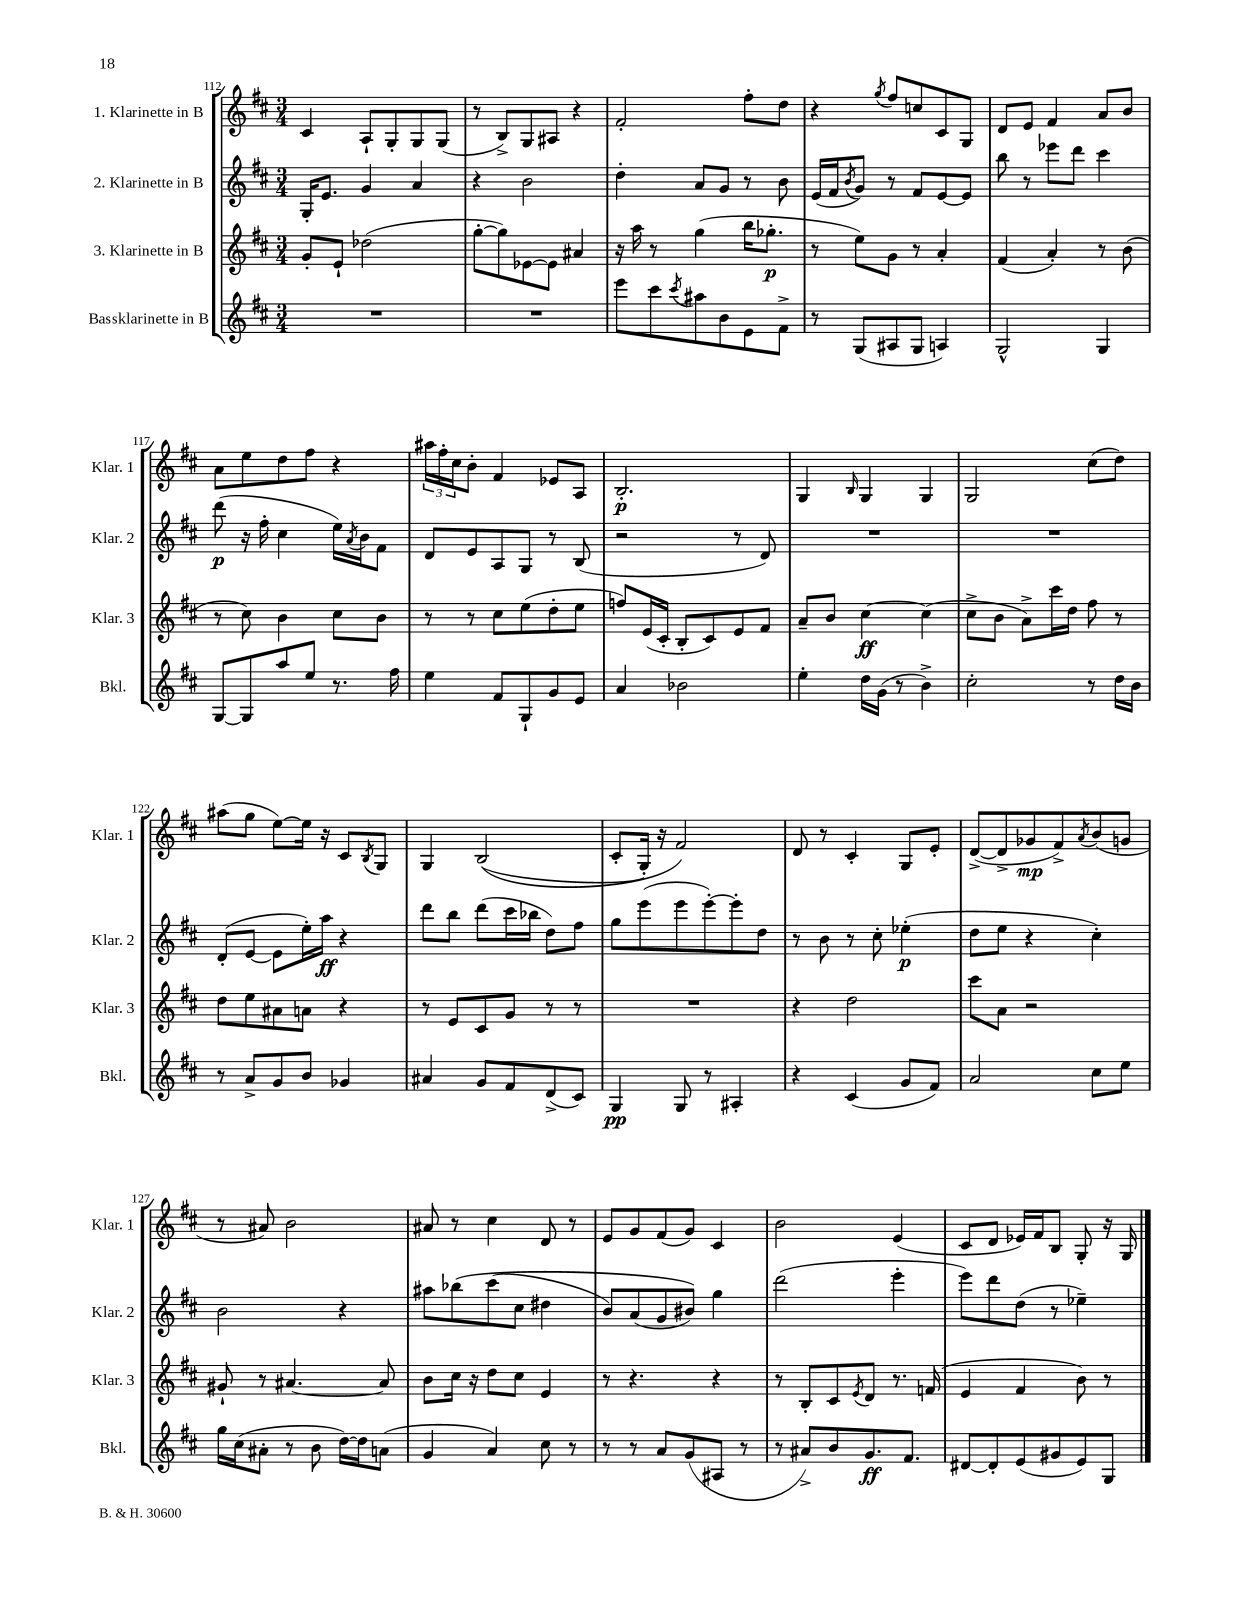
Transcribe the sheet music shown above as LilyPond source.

<<
\new StaffGroup <<
\new Staff = "s0" \with { instrumentName = "1. Klarinette in B" shortInstrumentName = "Klar. 1" } {
    \clef treble \key d \major \numericTimeSignature \time 3/4
    cis'4 a8-! g8-. g8 g8( |
    r8 b8->) g8 ais8 r4 |
    fis'2-. fis''8-. d''8 |
    r4 \acciaccatura { g''8 } fis''8 c''8 cis'8 g8 |
    d'8 e'8 fis'4 a'8 b'8 |
    a'8 e''8 d''8 fis''8 r4 |
    \tuplet 3/2 { ais''16 fis''16-. cis''16 } b'8-. fis'4 ees'8 a8 |
    b2.-.\p |
    g4 \grace { b16 } g4 g4 |
    g2 cis''8( d''8) |
    ais''8( g''8 e''8~) e''16 r16 cis'8 \acciaccatura { b8 } g8 |
    g4 b2(\( |
    cis'8-. g16-.) r16 fis'2\) |
    d'8 r8 cis'4-. g8 e'8-. |
    d'8~->( d'8-> ges'8\mp fis'8->) \acciaccatura { a'8 } b'8( g'8 |
    r8 ais'8) b'2 |
    ais'8 r8 cis''4 d'8 r8 |
    e'8 g'8 fis'8( g'8) cis'4 |
    b'2 e'4( |
    cis'8 d'8 ees'16) fis'16 b8 g8-. r16 g16 \bar "|." |
}
\new Staff = "s1" \with { instrumentName = "2. Klarinette in B" shortInstrumentName = "Klar. 2" } {
    \clef treble \key d \major \numericTimeSignature \time 3/4
    g16-. e'8. g'4 a'4 |
    r4 b'2 |
    d''4-. a'8 g'8 r8 b'8 |
    e'16( fis'16 \acciaccatura { b'8 } g'8) r8 fis'8 e'8~ e'8 |
    b''8 r8 ees'''8 d'''8 cis'''4 |
    d'''8\p( r16 fis''16-. cis''4 e''16) \acciaccatura { a'8 } b'16 fis'8 |
    d'8 e'8 a8 g8 r8 b8( |
    r2 r8 d'8) |
    R2. |
    R2. |
    d'8-.( e'8~ e'8 e''16-.) a''16\ff r4 |
    d'''8 b''8 d'''8( cis'''16 bes''16 d''8) fis''8 |
    g''8 e'''8( e'''8 e'''8~-.) e'''8-. d''8 |
    r8 b'8 r8 cis''8-. ees''4-.\p( |
    d''8 e''8 r4 cis''4-.) |
    b'2 r4 |
    ais''8 bes''8\( cis'''8( cis''8 dis''4 |
    b'8) a'8( g'8 bis'8)\) g''4 |
    d'''2( e'''4-. |
    e'''8) d'''8 d''8( r8 ees''4--) \bar "|." |
}
\new Staff = "s2" \with { instrumentName = "3. Klarinette in B" shortInstrumentName = "Klar. 3" } {
    \clef treble \key d \major \numericTimeSignature \time 3/4
    g'8-. e'8-! des''2( |
    g''8~-. g''8) ees'8~ ees'8 ais'4 |
    r16 a''16 r8 g''4( b''16 ges''8.-.\p |
    r8 e''8) g'8 r8 a'4-. |
    fis'4( a'4-.) r8 b'8( |
    r8 cis''8) b'4 cis''8 b'8 |
    r8 r8 cis''8 e''8( d''8-. e''8 |
    f''8) e'16( cis'16-. b8-. cis'8) e'8 fis'8 |
    a'8-- b'8 cis''4~\ff cis''4( |
    cis''8-> b'8 a'8->) cis'''16 d''16 fis''8 r8 |
    d''8 e''8 ais'8 a'8 r4 |
    r8 e'8 cis'8 g'8 r8 r8 |
    R2. |
    r4 d''2 |
    cis'''8 a'8 r2 |
    gis'8-! r8 ais'4.~ ais'8 |
    b'8 cis''16 r16 d''8 cis''8 e'4 |
    r8 r4. r4 |
    r8 b8-. cis'8 \acciaccatura { e'8 } d'8 r8. f'16( |
    e'4 fis'4 b'8) r8 \bar "|." |
}
\new Staff = "s3" \with { instrumentName = "Bassklarinette in B" shortInstrumentName = "Bkl." } {
    \clef treble \key d \major \numericTimeSignature \time 3/4
    R2. |
    R2. |
    e'''8 cis'''8 \acciaccatura { cis'''8 } ais''8 b'8 e'8 fis'8-> |
    r8 g8( ais8 g8 a4) |
    g2-^ g4 |
    g8~ g8 a''8 e''8 r8. fis''16 |
    e''4 fis'8 g8-! g'8 e'8 |
    a'4 bes'2 |
    e''4-. d''16 g'16( r8 b'4->) |
    cis''2-. r8 d''16 b'16 |
    r8 a'8-> g'8 b'8 ges'4 |
    ais'4 g'8 fis'8 d'8->( cis'8) |
    g4\pp g8 r8 ais4-. |
    r4 cis'4( g'8 fis'8) |
    a'2 cis''8 e''8 |
    g''16 cis''16( ais'8-. r8 b'8 d''16~) d''16 a'8( |
    g'4 a'4) cis''8 r8 |
    r8 r8 a'8 g'8( ais8 r8 |
    r8 ais'8->) b'8 g'8.\ff fis'8. |
    dis'8~ dis'8-. e'8( gis'8 e'8) g8 \bar "|." |
}
>>
>>
\layout { \context { \Score currentBarNumber = #112 } }
